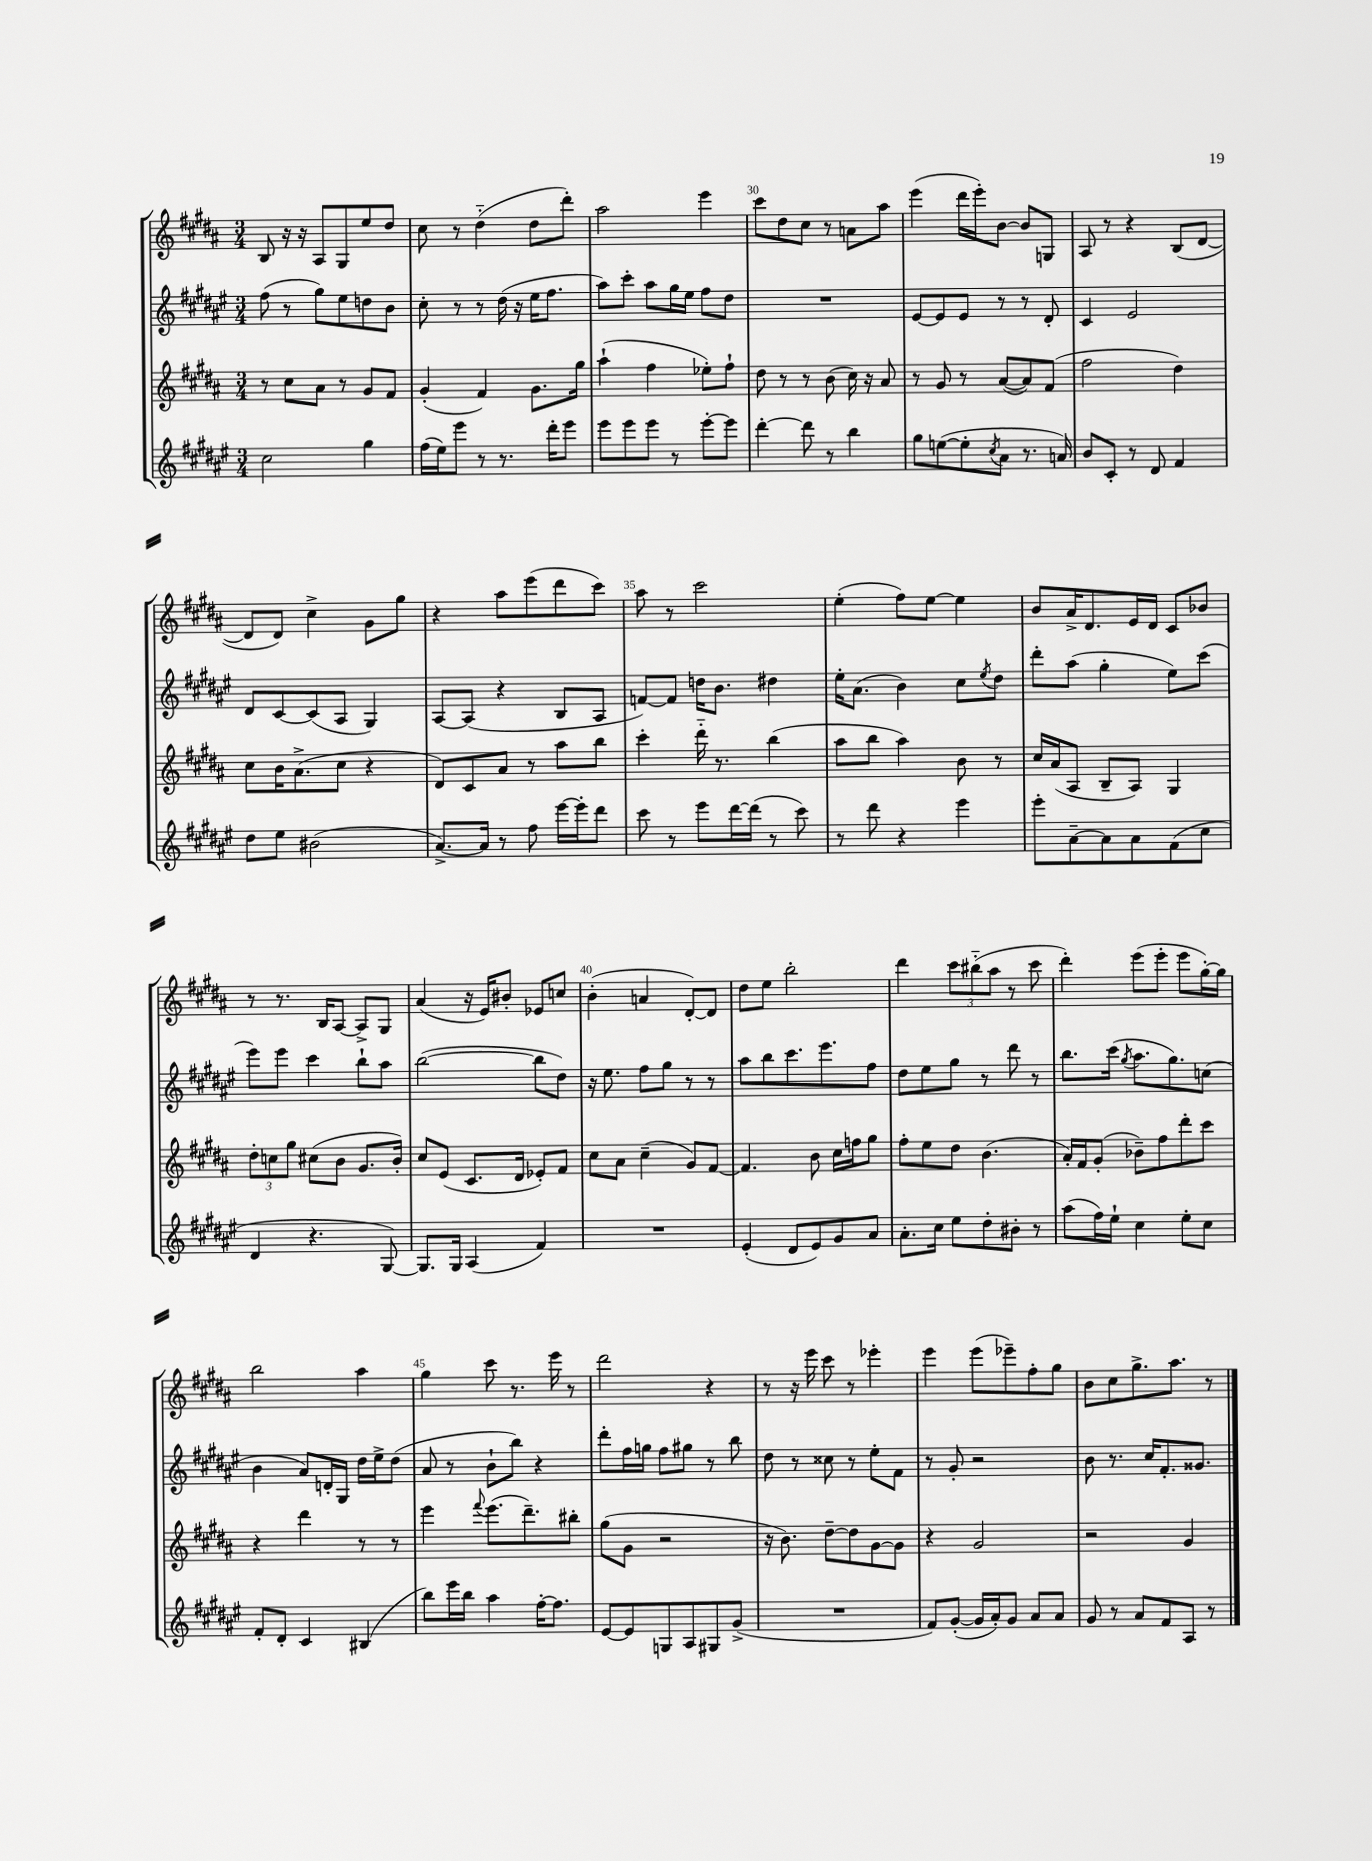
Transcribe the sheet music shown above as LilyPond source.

<<
\new StaffGroup <<
\new Staff = "s0" {
    \clef treble \key b \major \numericTimeSignature \time 3/4
    b8 r16 r16 ais8 gis8 e''8 dis''8 |
    cis''8 r8 dis''4-_( dis''8 dis'''8-.) |
    ais''2 e'''4 |
    cis'''8 dis''8 cis''8 r8 a'8 ais''8 |
    e'''4( dis'''16 e'''16-.) b'8~ b'8 g8 |
    ais8 r8 r4 b8( dis'8~ |
    dis'8 dis'8) cis''4-> gis'8 gis''8 |
    r4 ais''8 e'''8( dis'''8 cis'''8) |
    ais''8 r8 cis'''2 |
    e''4-.( fis''8) e''8~ e''4 |
    b'8 ais'16-> dis'8. e'16 dis'16 cis'8 bes'8 |
    r8 r8. b16 ais8~ ais8-> gis8 |
    ais'4( r16 e'16) bis'8-. ees'8 c''8 |
    b'4-.( a'4 dis'8~-.) dis'8 |
    dis''8 e''8 b''2-. |
    dis'''4 \tuplet 3/2 { cis'''8 bis''8-_( ais''8 } r8 cis'''8 |
    dis'''4-.) e'''8( e'''8-. e'''8 gis''16~-.) gis''16 |
    b''2 ais''4 |
    gis''4 cis'''8 r8. e'''16 r8 |
    dis'''2 r4 |
    r8 r16 e'''16 cis'''8 r8 ees'''4-. |
    e'''4 e'''8( ees'''8--) fis''8-. gis''8 |
    b'8 cis''8 gis''8.-> ais''8. r8 \bar "|." |
}
\new Staff = "s1" {
    \clef treble \key fis \major \numericTimeSignature \time 3/4
    fis''8( r8 gis''8) eis''8 d''8 b'8 |
    cis''8-. r8 r8 dis''16( r16 eis''16 fis''8. |
    ais''8) cis'''8-. ais''8 gis''16 eis''16 fis''8 dis''8 |
    R2. |
    eis'8~ eis'8 eis'8 r8 r8 dis'8-. |
    cis'4 eis'2 |
    dis'8 cis'8~ cis'8( ais8 gis4) |
    ais8~ ais8( r4 b8 ais8 |
    f'8~) f'8 d''16 b'8. dis''4 |
    eis''16-. ais'8.( b'4) cis''8 \acciaccatura { eis''8 } dis''8 |
    dis'''8-. ais''8( gis''4-. eis''8) cis'''8( |
    eis'''8) eis'''8 cis'''4 b''8-! ais''8 |
    b''2~( b''8 dis''8) |
    r16 eis''8. fis''8 gis''8 r8 r8 |
    ais''8 b''8 cis'''8. eis'''8. fis''8 |
    dis''8 eis''8 gis''8 r8 dis'''8 r8 |
    b''8. cis'''16( \acciaccatura { gis''8 } ais''8. gis''8.) c''8( |
    b'4 ais'8) d'16-. gis16 dis''16 eis''16-> dis''8( |
    ais'8 r8 b'8-! b''8) r4 |
    dis'''8-. fis''16 g''16 fis''8 gis''8 r8 b''8 |
    dis''8 r8 cisis''8 r8 eis''8-. fis'8 |
    r8 gis'8-. r2 |
    b'8 r8. cis''16 fis'8.-. gisis'8. \bar "|." |
}
\new Staff = "s2" {
    \clef treble \key b \major \numericTimeSignature \time 3/4
    r8 cis''8 ais'8 r8 gis'8 fis'8 |
    gis'4-.( fis'4) gis'8. gis''16 |
    ais''4-!( fis''4 ees''8-.) fis''8-! |
    dis''8 r8 r8 b'8( cis''16) r16 ais'8 |
    r8 gis'8 r8 ais'8~( ais'8) fis'8( |
    fis''2 dis''4) |
    cis''8 b'16 ais'8.->( cis''8 r4 |
    dis'8) cis'8 ais'8 r8 ais''8 b''8 |
    cis'''4-. dis'''16-_ r8. b''4( |
    ais''8 b''8 ais''4) b'8 r8 |
    cis''16 ais'16( ais8 b8-- ais8) gis4 |
    \tuplet 3/2 { dis''8-. c''8 gis''8 } cis''8( b'8 gis'8. b'16-.) |
    cis''8 e'8( cis'8. dis'16 ees'8-.) fis'8 |
    cis''8 ais'8 cis''4--( gis'8) fis'8~ |
    fis'4. b'8 cis''16 f''16 gis''8 |
    fis''8-. e''8 dis''8 b'4.( |
    ais'16-.) fis'16 gis'8-.( bes'8--) fis''8 dis'''8-. cis'''8 |
    r4 dis'''4 r8 r8 |
    e'''4 \appoggiatura { fis'''8 } e'''8.( dis'''8.--) bis''8-. |
    gis''8( gis'8 r2 |
    r16 b'8.) dis''8~-- dis''8 gis'8~ gis'8 |
    r4 gis'2 |
    r2 gis'4 \bar "|." |
}
\new Staff = "s3" {
    \clef treble \key fis \major \numericTimeSignature \time 3/4
    cis''2 gis''4 |
    fis''16( eis''16) eis'''8 r8 r8. dis'''16-. eis'''8 |
    eis'''8 eis'''8 eis'''8 r8 eis'''8~-. eis'''8 |
    dis'''4~-. dis'''8 r8 b''4 |
    gis''8 e''8~( e''8-. \acciaccatura { cis''8 } ais'8 r8. a'16) |
    b'8 cis'8-. r8 dis'8 fis'4 |
    dis''8 eis''8 bis'2( |
    ais'8.~->) ais'16 r8 fis''8 eis'''16~ eis'''16-. dis'''8 |
    cis'''8 r8 eis'''8 dis'''16~ dis'''16( r8 cis'''8) |
    r8 dis'''8 r4 eis'''4 |
    eis'''8-. ais'8~-- ais'8 ais'8 fis'8( cis''8 |
    dis'4 r4. gis8~) |
    gis8. gis16 ais4( fis'4) |
    R2. |
    eis'4-.( dis'8 eis'8) gis'8 ais'8 |
    ais'8.-. cis''16 eis''8 dis''8-. bis'8-. r8 |
    ais''8( fis''16) eis''16-! cis''4 eis''8-. cis''8 |
    fis'8-. dis'8-. cis'4 bis4( |
    b''8) eis'''16 b''16 ais''4 fis''16~-. fis''8. |
    eis'8~ eis'8 g8 ais8 gis8 gis'8->( |
    R2. |
    fis'8) gis'8~-.( gis'16 ais'16-.) gis'8 ais'8 ais'8 |
    gis'8 r8 ais'8 fis'8 ais8 r8 \bar "|." |
}
>>
>>
\layout { \context { \Score currentBarNumber = #27 \override BarNumber.break-visibility = ##(#f #t #t) barNumberVisibility = #(every-nth-bar-number-visible 5) } }
